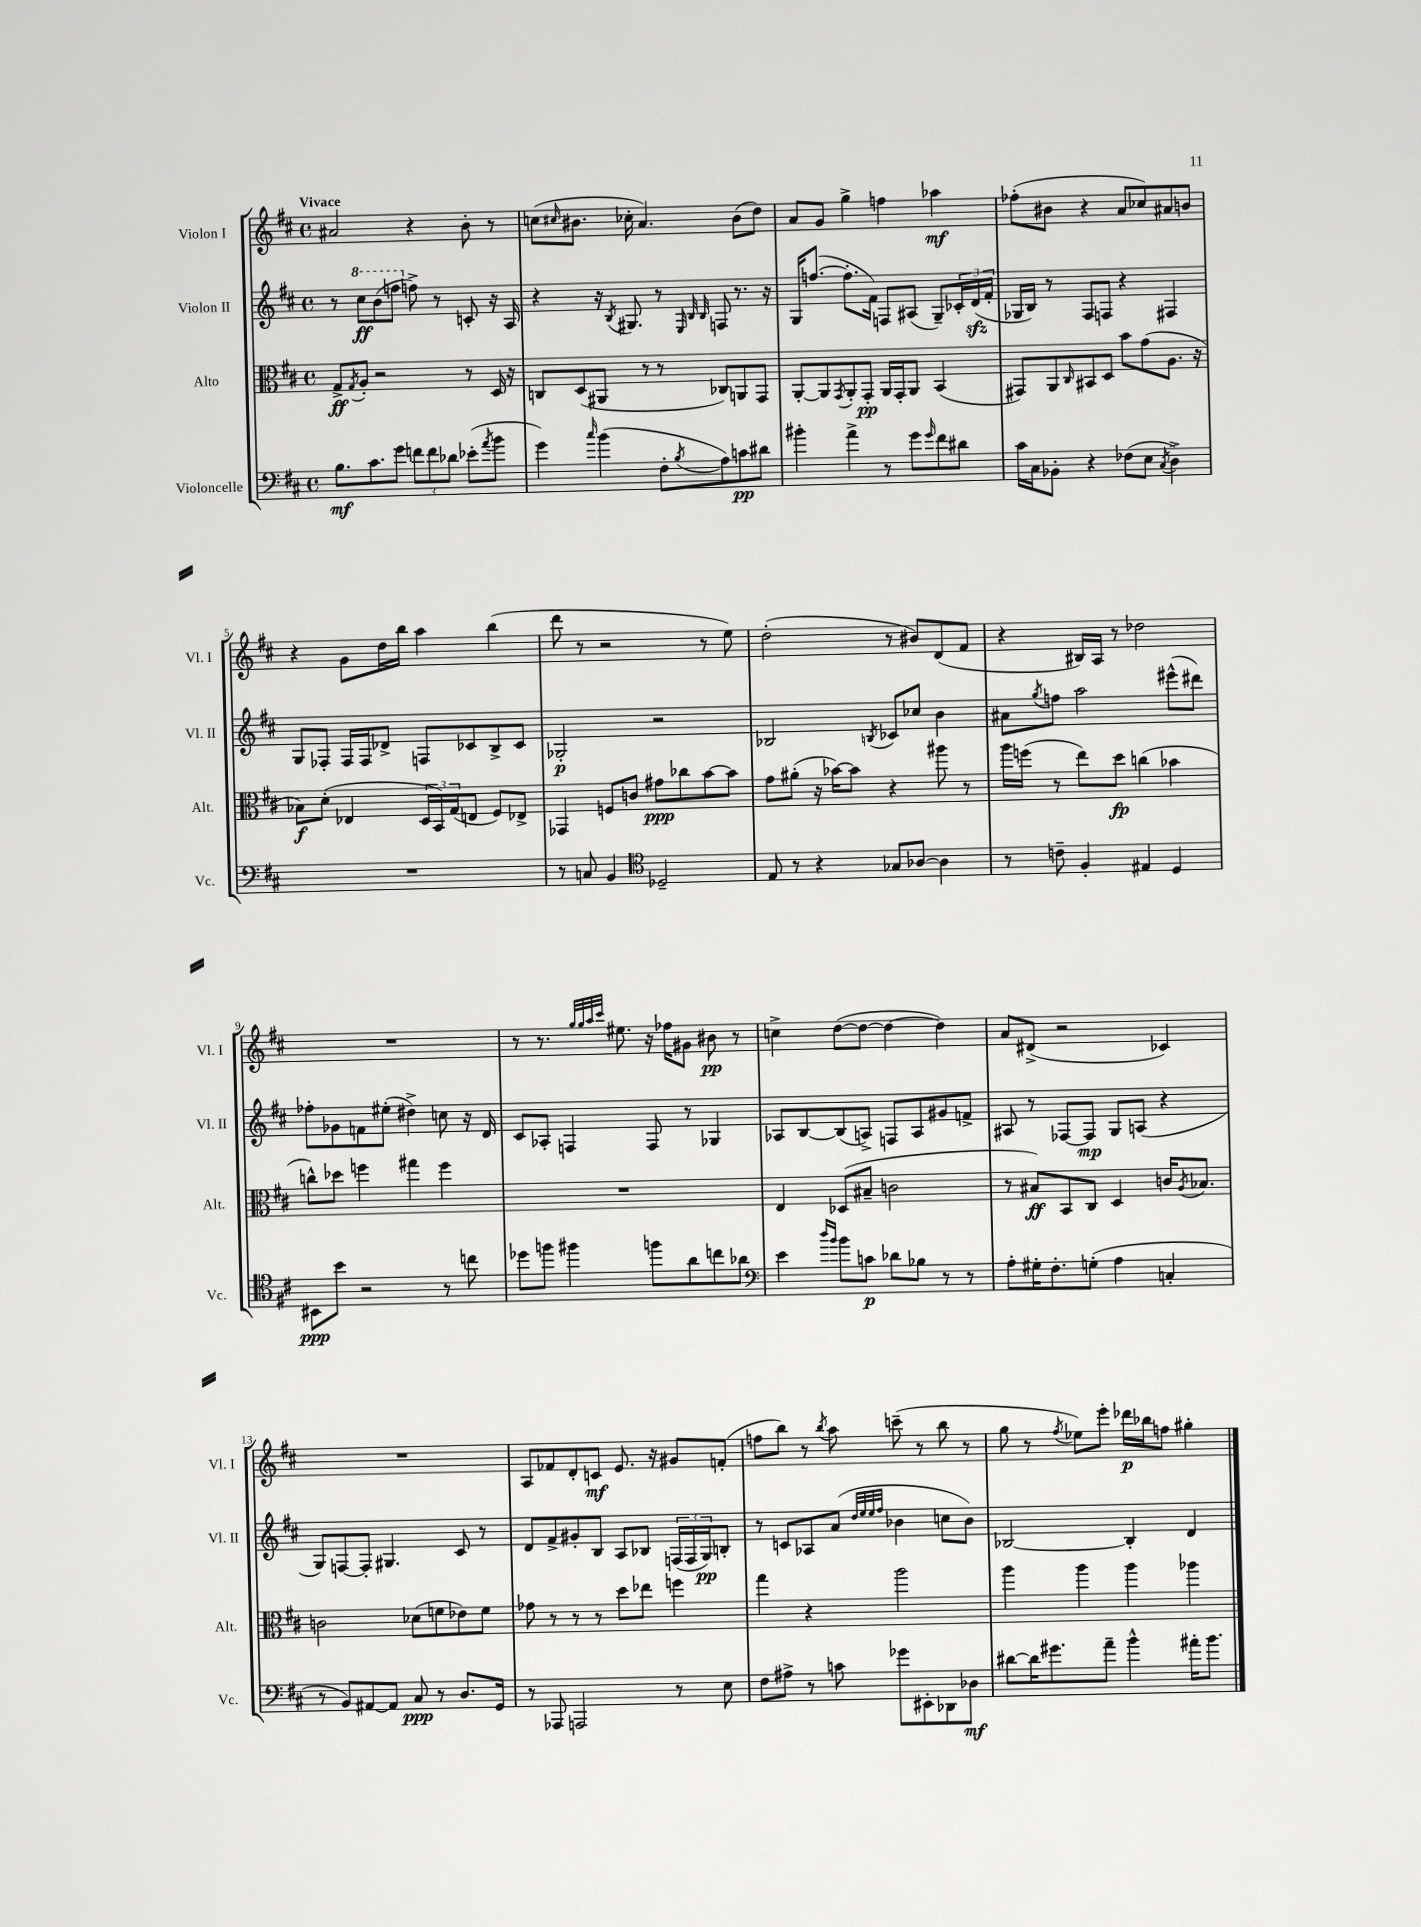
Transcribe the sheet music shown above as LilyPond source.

<<
\new StaffGroup <<
\new Staff = "s0" \with { instrumentName = "Violon I" shortInstrumentName = "Vl. I" } {
    \clef treble \key d \major \defaultTimeSignature \time 4/4 \tempo "Vivace"
    ais'2 r4 b'8-. r8 |
    c''8( \grace { cis''16 } bis'8. ces''16-. a'4.) bis'8( d''8) |
    a'8 g'8 g''4-> f''4 aes''4\mf |
    fes''8-.( bis'8 r4 a'8 ces''8) ais'8 b'8 |
    r4 g'8 d''16 b''16 a''4 b''4( |
    d'''8 r8 r2 r8 e''8) |
    d''2-.( r8 bis'8) d'8( fis'8 |
    r4 bis16) a16 r8 des''2 |
    R1 |
    r8 r8. \grace { g''32 g''32 a''32 cis'''32 } eis''8. r16 fes''16 gis'8 bis'8\pp r8 |
    c''4-> d''8~( d''8~ d''4~ d''4) |
    a'8 dis'8->( r2 ces'4) |
    R1 |
    a8 fes'8 d'8-. c'8\mf e'8. r16 gis'8 f'8-.( |
    f''8 b''8) r8 \acciaccatura { b''8 } a''8 c'''8--( r8 b''8 r8 |
    g''8 r8 \acciaccatura { fis''8 } ees''8) e'''8-. des'''16\p bes''16 f''8 gis''4-. \bar "|." |
}
\new Staff = "s1" \with { instrumentName = "Violon II" shortInstrumentName = "Vl. II" } {
    \clef treble \key d \major \defaultTimeSignature \time 4/4
    r8 \ottava #1 cis'''8\ff b''8( f'''8 \ottava #0 f''8->) r8 c'8-. r16 a16 |
    r4 r16 \acciaccatura { b8 } gis8. r8 \grace { e32 b32 b32 } f8 r8. r16 |
    g16 f''8.~( f''8.-. fis'16) f8 ais8( g8--) \tuplet 3/2 { ces'16-. d'16\sfz( fis'16-. } |
    ges16 b16) r8 fis8 f8 r4 fis4 |
    g8 fes8-. fes16 fes16 des'8-> f8 ces'8 b8-> ces'8 |
    ges2-.\p r2 |
    bes2 \acciaccatura { b8 } ces'8 ces''8 b'4 |
    ais'8 \acciaccatura { g''8 } f''8 a''2 eis'''8-^( dis'''8) |
    fes''8-. ges'8 f'8 eis''8-.( dis''4->) c''8 r16 d'16 |
    cis'8 aes8-. f4 f8 r8 ges4 |
    aes8 b8~ b8( a8->) f8 a8 gis'8 f'8-> |
    ais8 r8 fes8~ fes8\mp g8 a8( r4 |
    g8) f8~ f8-. gis4. cis'8 r8 |
    d'8 fis'8-> gis'8-. b8 a8 bes8 \tuplet 3/2 { f16( f16 g16\pp) } b8-. |
    r8 c'8 aes8 a'8( \grace { d''32 e''32 e''32 fis''32 } bes'4 c''8 bes'8) |
    bes2~ bes4-. d'4 \bar "|." |
}
\new Staff = "s2" \with { instrumentName = "Alto" shortInstrumentName = "Alt." } {
    \clef alto \key d \major \defaultTimeSignature \time 4/4
    g8->\ff \acciaccatura { g8 } a8-. r2 r8 d16 r16 |
    c8 d8( ais,8 r8 r8 ces8) a,8 g,8 |
    a,8~-. a,8 \acciaccatura { g,8 } a,8-. g,8-.\pp a,16 g,16-. a,8 b,4( |
    gis,8) a,8 \grace { cis16 } bis,8 d8 b'8 g'8( a8. r16 |
    bes8\f) d'8-.( ees4 \tuplet 3/2 { d16 b,16) g16( } e8 fis8) ees8-> |
    ges,4 f8 c'8 gis'8\ppp ces''8 b'8~ b'8 |
    g'8 ais'8-.( r16 bes'16~) bes'8 r4 ais''8 r8 |
    a''16 f''16( r8 e''8) d''8\fp c''4( bes'4 |
    c''8-^) des''8 f''4 gis''4 f''4 |
    R1 |
    e4 des8( bis8-- c'2 |
    r8 bis8\ff) b,8 cis8 d4 c'16 \acciaccatura { a8 } bes8. |
    c'2 des'8( f'8 ees'8) f'8 |
    ges'8 r8 r8 r8 d''8 ees''8 f''4 |
    g''4 r4 a''2 |
    a''4 a''4 a''4 aes''4 \bar "|." |
}
\new Staff = "s3" \with { instrumentName = "Violoncelle" shortInstrumentName = "Vc." } {
    \clef bass \key d \major \defaultTimeSignature \time 4/4
    b8.\mf cis'8. g'8 \tuplet 3/2 { f'8 f'8 des'8 } ees'8-.( \acciaccatura { a'8 } b'8 |
    g'4) \grace { cis''16 } b'4( fis8-. \acciaccatura { b8 } a8) c'8\pp dis'8 |
    bis'4-. a'4-> r8 g'8 \grace { g'16 } fis'8 dis'8 |
    cis'16 cis16 bes,8-. r4 fes8( e8 \acciaccatura { cis8 } d4->) |
    R1 |
    r8 c8 b,4 \clef tenor des2-- |
    e8 r8 r4 ges8 aes8~ aes4 |
    r8 c'8-- fis4-. eis4 d4 |
    bis,8\ppp b'8 r2 r8 c''8 |
    des''8 f''8 fis''4 f''8 a'8 c''8 aes'8 |
    \clef bass e'4 \grace { d''16 b'16 } b'8 c'8\p des'8 bes8 r8 r8 |
    a8-. gis16-. fis8.-. g8-.( a4 c4-. |
    r8 b,8) ais,8~ ais,8 cis8\ppp r8 d8. g,16 |
    r8 aes,,8 a,,2 r8 e8 |
    fis8 ais8-> r8 c'8 ges'8 eis,8-. des,8 des8\mf |
    dis'8~ dis'16 gis'8. a'8-- b'4-^ ais'16-. b'8. \bar "|." |
}
>>
>>
